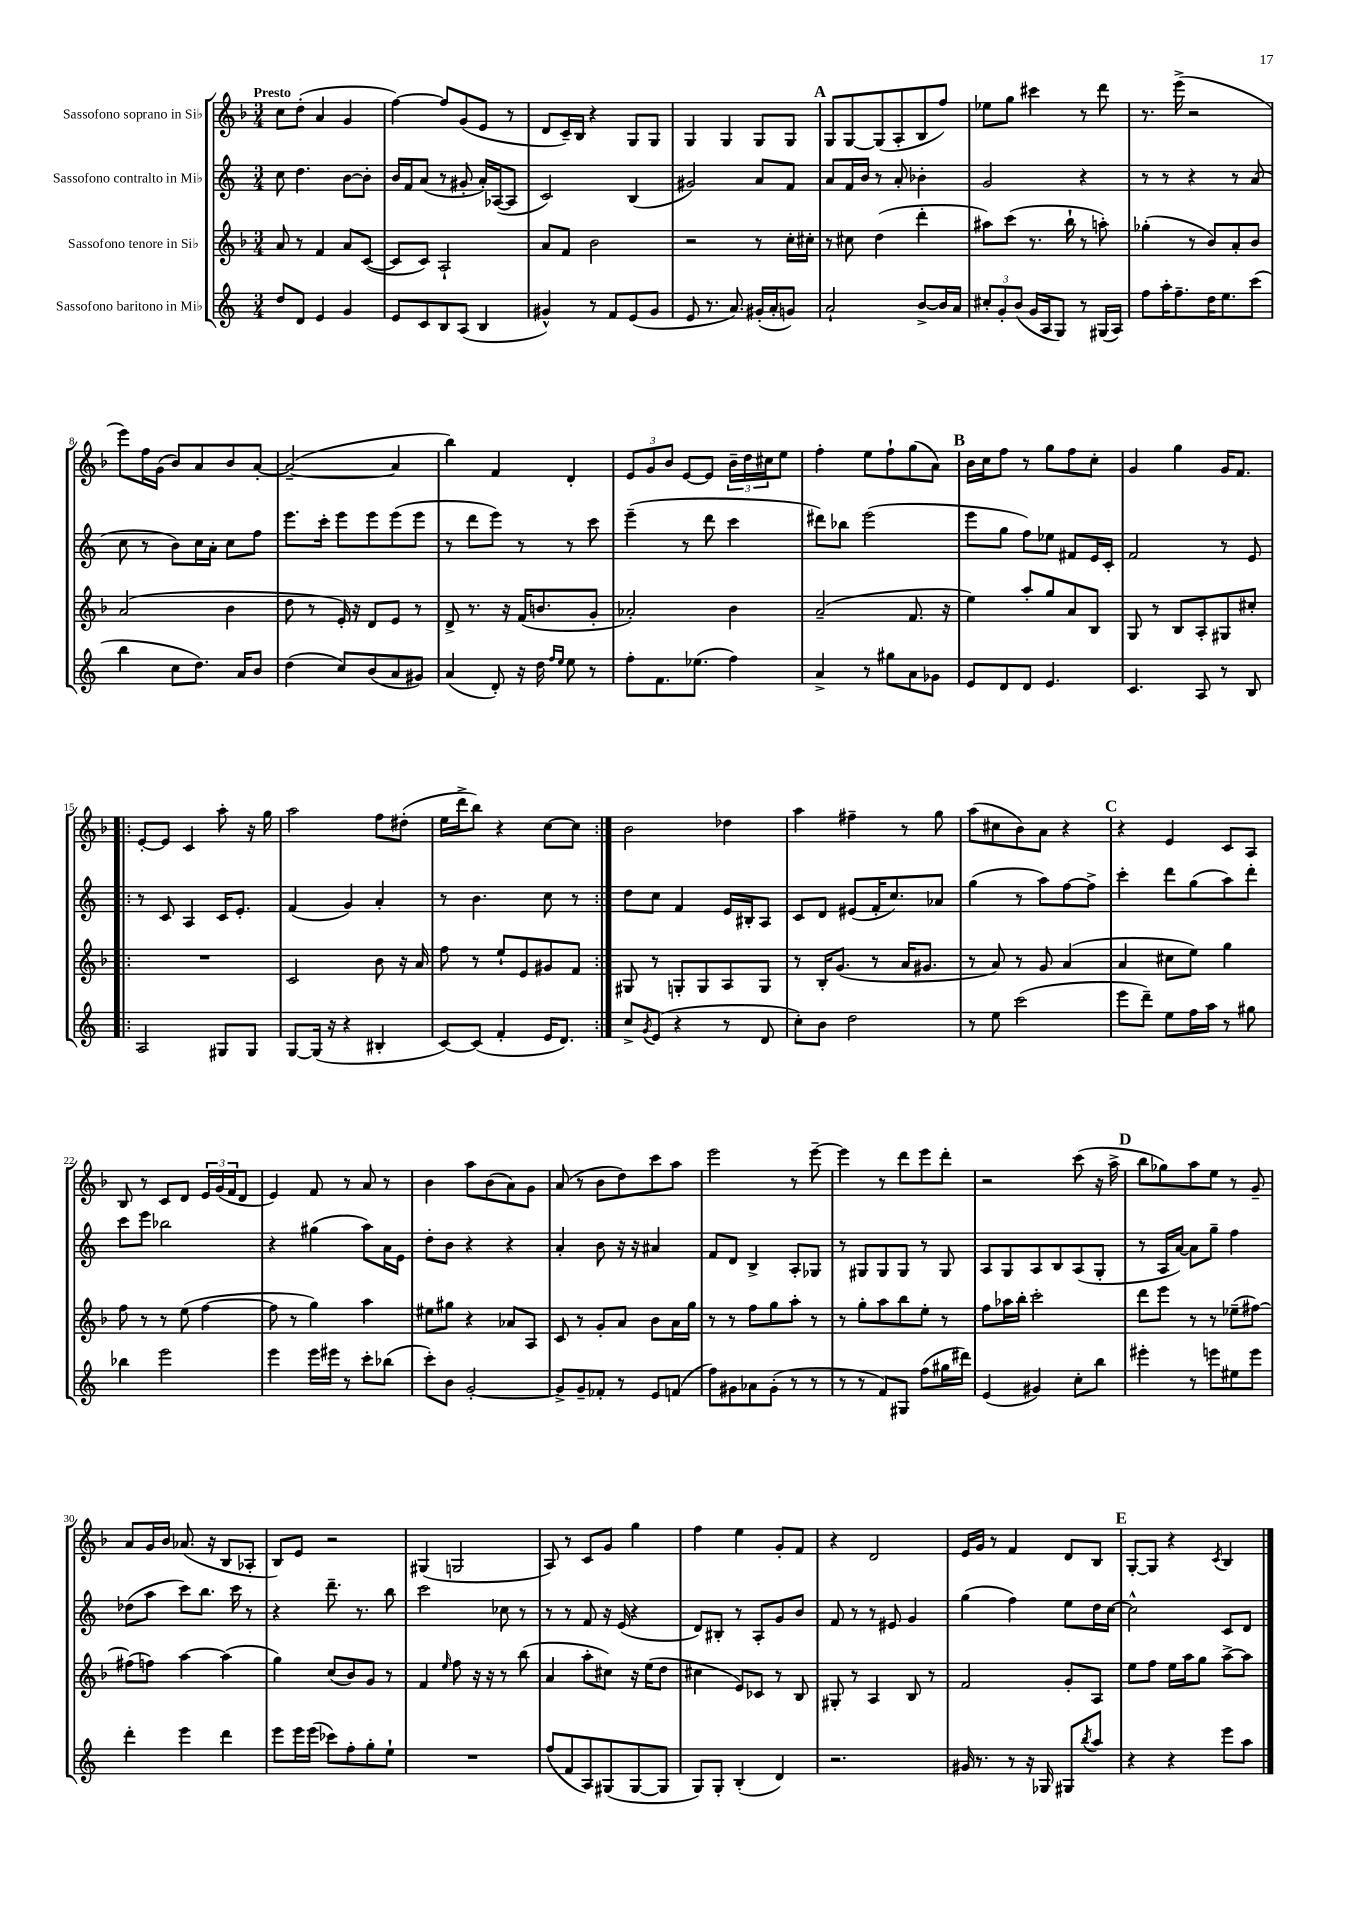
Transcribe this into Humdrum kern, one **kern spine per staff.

**kern	**kern	**kern	**kern
*staff4	*staff3	*staff2	*staff1
*clefG2	*clefG2	*clefG2	*clefG2
*k[]	*k[b-]	*k[]	*k[b-]
*M3/4	*M3/4	*M3/4	*M3/4
8dd/L	8a/	8cc\	8cc\L
8d/J	8r	4.dd\	(8dd'\J
4e/	4f/	.	4a/
4g/	8a/L	[8b\L	4g/
.	([8c/J	8b'\]J	.
=	=	=	=
8e/L	8c/]L	16b/LL	[4ff\)
.	.	16f/J	.
8c/	8c/J)	(8a/J	.
8B/	2A`/	8r	8ff/]L
(8A/J	.	8g#'/	(8g/
4B/	.	16a'/LL)	8e/J
.	.	([16A-/J	.
.	.	8A-/]J	8r
=	=	=	=
4g#^^/)	8a/L	2c/)	8d/L
.	8f/J	.	16c~/L)
.	.	.	16B-/JJ
8r	2b-\	.	4r
8f/L	.	.	.
(8e/	.	(4B/	8G/L
8g#/J	.	.	8G/J
=	=	=	=
8e/	2r	2g#/)	4G/
8.r	.	.	.
.	.	.	4G/
8.a/)	.	.	.
(16g#'/LL	8r	8a/L	8G/L
16a'/J	.	.	.
8g/J)	16cc'\LL	8f/J	8G/J
.	16cc#'\JJ	.	.
=	=	=	=
2a`/	8r	8a/L	8G/L
.	8cc#\	16f/L	[8G/
.	.	16b/JJ	.
.	(4dd\	8r	(8G/]
.	.	8a'/	8A'/
[8b^/L	4ddd'\	4b-'\	8B-/
16b/]L	.	.	8ff/J)
16a/JJ	.	.	.
=	=	=	=
12cc#'/L	8aa#\L)	2g/	8ee-\L
12g'/	.	.	.
.	(8ccc\J	.	8gg\J
(12b/J	.	.	.
16g/LL	8.r	.	4ccc#\
16A/J	.	.	.
8G/J)	.	.	.
.	16bb-`\	.	.
8r	8r	4r	8r
(16G#/LL	8aa'\)	.	8ddd\
16A/JJ)	.	.	.
=	=	=	=
8ff\L	(4gg-'\	8r	8.r
16aa'\K	.	8r	.
8.ff~\	.	.	(16eee^\
.	8r	4r	2r
16dd\K	8b-/L)	.	.
8.ee\	.	.	.
.	8a'/	8r	.
(8ccc\J	8b-/J	(8a/	.
=	=	=	=
4bb\	(2a/	8cc\	8eee\L)
.	.	8r	16ff\L
.	.	.	(16g\JJ
8cc\L	.	8b\L)	8b-/L)
8.dd\J)	.	16cc\L	8a/
.	.	16a'\JJ	.
.	4b-\	8cc\L	8b-/
16a/LK	.	.	.
8b/J	.	8ff\J	[8a'/J
=	=	=	=
(4dd\	8dd\	8.eee\L	(2a~/_
.	8r	.	.
.	.	16ccc'\Jk	.
8cc/L)	16e'/)	8eee\L	.
.	16r	.	.
(8b/	8d/L	8eee\	.
8a/	8e/J	(8eee\	4a/]
8g#/J)	8r	8eee\J	.
=	=	=	=
(4a/	8d^/	8r	4bb-\)
.	8.r	8ddd\L	.
8d'/)	.	8eee\J)	4f/
.	16r	.	.
16r	(16f/LK	8r	.
16dd\	8.b/	.	.
16qqff/LL	.	.	.
16qqee/JJ	.	.	.
8ee\	.	8r	4d'/
8r	8g'/J	8ccc\	.
=	=	=	=
8ff'\L	2a-'/)	(4eee~\	12e/L
.	.	.	12g/
8.f\	.	.	.
.	.	.	12b-/J
.	.	8r	[8e/L
(8.ee-\J	.	.	.
.	.	8ddd\	8e/]J
4ff\)	4b-\	4ccc\	24b-~\LL
.	.	.	24dd\
.	.	.	24cc#\J
.	.	.	8ee\J
=	=	=	=
4a^/	(2a~/	8ddd#\L)	4ff'\
.	.	8bb-\J	.
8r	.	(2eee\	8ee\L
8gg#\L	.	.	8ff`\
8a\	8.f/	.	(8gg\
8g-\J	.	.	8a\J)
.	16r	.	.
=	=	=	=
8e/L	4ee\)	8eee\L	16b-\LL
.	.	.	16cc\J
8d/	.	8gg\J	8ff\J
8d/J	8aa'/L	8ff\L)	8r
4.e/	8gg/	8ee-\J	8gg\L
.	8a/	8f#/L	8ff\
.	8B-/J	16e/L	8cc'\J
.	.	16c'/JJ	.
=	=	=	=
4.c/	8G/	2f/	4g/
.	8r	.	.
.	8B-/L	.	4gg\
8A/	8A'/	.	.
8r	8G#/	8r	16g/LK
.	.	.	8.f/J
8B/	8cc#'/J	8e/	.
=!|:	=!|:	=!|:	=!|:
2A/	2.r	8r	[8e'/L
.	.	8c/	8e/]J
.	.	4A/	4c/
8G#/L	.	16c/LK	8aa'\
.	.	8.e'/J	.
8G#/J	.	.	16r
.	.	.	16gg\
=	=	=	=
[8G/L	2c/	(4f/	2aa\
(16G/]Jk	.	.	.
16r	.	.	.
4r	.	4g/)	.
4B#'/	8b-\	4a'/	8ff\L
.	16r	.	(8dd#'\J
.	16a/	.	.
=	=	=	=
[8c/L)	8ff\	8r	16ee\LL
.	.	.	16ddd^\J
(8c/]J	8r	4.b\	8bb-\J)
4f'/	8ee`/L	.	4r
.	8e/	.	.
16e/LK	8g#/	8cc\	[8cc\L
8.d/J)	.	.	.
.	8f/J	8r	8cc\]J
=:|!	=:|!	=:|!	=:|!
8cc^/L	8G#/	8dd\L	2b-\
8qg/	.	.	.
(8e/J	8r	8cc\J	.
4r	8G'/L	4f/	.
.	8G/	.	.
8r	8A/	16e/LL	4dd-\
.	.	16B#'/J	.
8d/	8G/J	8A/J	.
=	=	=	=
8cc'\L)	8r	8c/L	4aa\
8b\J	16B-'/LK	8d/J	.
.	(8.g/J	.	.
2dd\	.	(8e#/L	4ff#~\
.	8r	16f'/K	.
.	.	8.cc/)	.
.	16a/LK	.	8r
.	8.g#/J	.	.
.	.	8a-/J	8gg\
=	=	=	=
8r	8r	(4gg\	(8aa\L
8ee\	8a/)	.	8cc#\
(2ccc\	8r	8r	8b-\)
.	8g/	8aa\L)	8a\J
.	(4a/	[8ff\	4r
.	.	8ff^\]J	.
=	=	=	=
8eee\L	4a/	4ccc'\	4r
8ddd~\J)	.	.	.
8ee\L	8cc#\L	8ddd\L	4e/
16ff\L	8ee\J)	(8gg\	.
16aa\JJ	.	.	.
8r	4gg\	8aa\)	8c/L
8gg#\	.	8ddd'\J	8A/J
=	=	=	=
4bb-\	8ff\	8ccc\L	8B-/
.	8r	8eee\J	8r
2eee\	8r	2bb-\	8c/L
.	(8ee\	.	8d/J
.	[4ff\	.	24e/LL
.	.	.	(24g/
.	.	.	24f/J
.	.	.	8d/J
=	=	=	=
4eee\	8ff\]	4r	4e/)
.	8r	.	.
16eee\LL	4gg\)	(4gg#\	8f/
16eee#\JJ	.	.	.
8r	.	.	8r
8ccc'\L	4aa\	8aa\L)	8a/
(8bb-\J	.	16a\L	8r
.	.	16e\JJ	.
=	=	=	=
8ccc'\L)	8ee#\L	8dd'\L	4b-\
8b\J	8gg#\J	8b\J	.
[2g'/	4r	4r	8aa\L
.	.	.	(8b-\
.	8a-/L	4r	8a\)
.	8A/J	.	8g\J
=	=	=	=
8g^/]L	8c/	4a'/	(8a/
8g~/	8r	.	8r
8f-'/J	8g'/L	8b\	8b-\L
8r	8a/J	16r	8dd\)
.	.	16r	.
8e/L	8b-\L	4a#/	8ccc\
(8f/J	16a\L	.	8aa\J
.	16gg\JJ	.	.
=	=	=	=
8ff\L)	8r	8f/L	2eee\
8g#\	8r	8d/J	.
8a-\	8ff\L	4B^/	.
(8g#'\J	8gg\	.	.
8r	8aa'\J	8A'/L	8r
8r	8r	8G-/J	[8eee~\
=	=	=	=
8r	8r	8r	4eee\]
8r	8gg'\L	8G#/L	.
8f/L)	8aa\	8G#/	8r
8G#/J	8bb-\	8G#/J	8ddd\L
(8ff\L	8ee'\J	8r	8eee\
16gg#\L	8r	8G#/	8ddd'\J
16ddd#\JJ)	.	.	.
=	=	=	=
(4e/	8ff\L	8A/L	2r
.	16aa-\L	8G/	.
.	16bb-'\JJ	.	.
4g#/)	2ccc'\	8A/	.
.	.	8B/	.
8cc'\L	.	(8A/	(8ccc\
8bb\J	.	8G'/J	16r
.	.	.	16aa^\
=	=	=	=
4eee#'\	8ddd\L	8r	8bb-\L
.	8eee\J	16A/LL	8gg-\)
.	.	[16a/JJ)	.
8r	8r	8a\]L	8aa\
8eee\L	8r	8gg~\J	8ee\J
8ee#\	(8ee-~\L	4ff\	8r
8eee\J	[8ff#\J)	.	8g~/
=	=	=	=
4ddd'\	(8ff#\]L	(8dd-\L	8a/L
.	8ff\J)	8aa\J	16g/L
.	.	.	16b-/JJ
4eee\	[4aa\	8ccc\L)	(8.a-/
.	.	8.bb\J	.
.	.	.	16r
4ddd\	(4aa\]	.	8B-/L
.	.	16ccc\	.
.	.	8r	8A-'/J
=	=	=	=
8eee\L	4gg\)	4r	8B-/L)
16eee\L	.	.	8e/J
(16eee\JJ	.	.	.
8ccc-\L)	(8cc/L	8.ddd~\	2r
8ff'\	8b-/)	.	.
.	.	8.r	.
8gg'\	8g/J	.	.
8ee`\J	8r	8bb\	.
=	=	=	=
2.r	4f/	2ccc\	(4G#/
.	16qqee/	.	.
.	8ff\	.	2G/
.	16r	.	.
.	16r	.	.
.	8r	8cc-\	.
.	(8bb-\	8r	.
=	=	=	=
(8ff/L	4a/	8r	8A/)
8f/	.	8r	8r
8A/)	8aa'\L	8f/	8c/L
(8G#/	8cc#\J)	16r	8g/J
.	.	(16e/	.
[8G#/	16r	4r	4gg\
.	(16ee\LK	.	.
8G#/]J	8dd\J	.	.
=	=	=	=
8G/L)	4cc#\	8d/L)	4ff\
8G'/J	.	8B#'/J	.
(4B'/	8e/L)	8r	4ee\
.	8c-/J	8A'/L	.
4d/)	8r	8g/	8g'/L
.	8B-/	8b/J	8f/J
=	=	=	=
2.r	8G#'/	8f/	4r
.	8r	8r	.
.	4A/	8r	2d/
.	.	8e#/	.
.	8B-/	4g/	.
.	8r	.	.
=	=	=	=
16g#/	2f/	(4gg\	16e/LL
8.r	.	.	16g/JJ
.	.	.	8r
8r	.	4ff\)	4f/
16r	.	.	.
16G-/	.	.	.
8G#/L	8g'/L	8ee\L	8d/L
8qbb/	.	.	.
8aa/J	8A/J	16dd\L	8B-/J
.	.	[16cc\JJ	.
=	=	=	=
4r	8ee\L	2cc^^\]	[8G'/L
.	8ff\J	.	8G/]J
4r	16ee\LL	.	4r
.	16aa\J	.	.
.	8gg\J	.	.
.	.	.	8qc/
8eee\L	[8aa^\L	8c/L	4B-/
8aa\J	8aa\]J	8d/J	.
==	==	==	==
*-	*-	*-	*-
